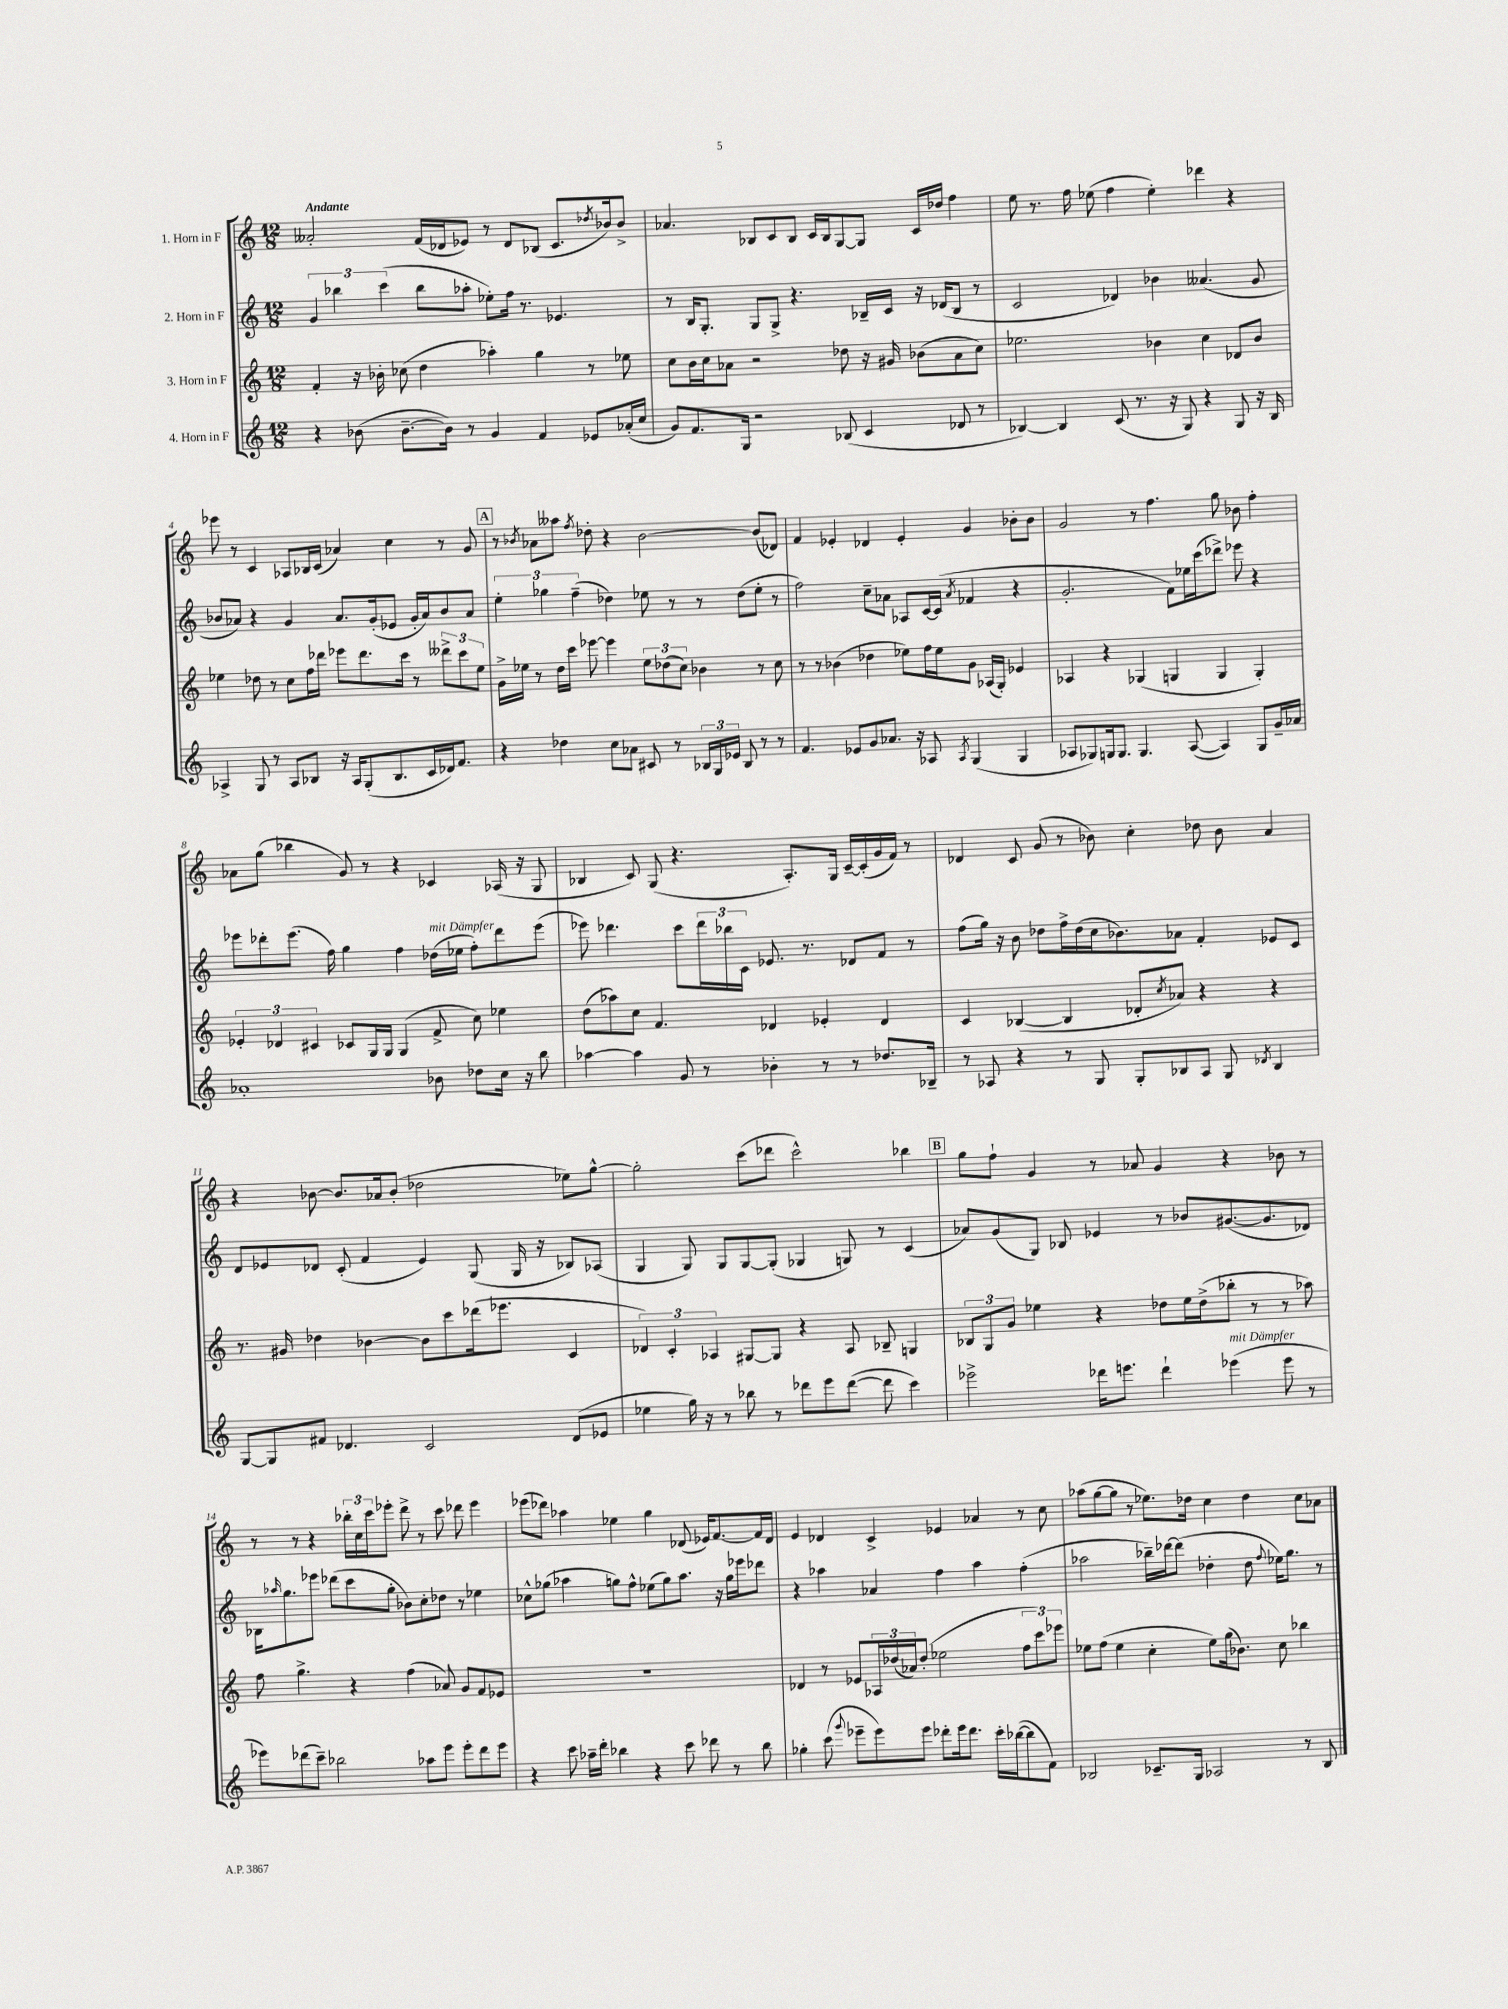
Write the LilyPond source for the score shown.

<<
\new StaffGroup <<
\new Staff = "s0" \with { instrumentName = "1. Horn in F" } {
    \clef treble \key c \major \numericTimeSignature \time 12/8 \tempo "Andante"
    aeses'2-. f'16( des'16 ees'8) r8 des'8 bes8( c'8. \acciaccatura { des''8 } bes'16) bes'8-> |
    aes'4. bes8 c'8 bes8 c'16 bes16 g8~ g8 c'16 des''16 f''4 |
    e''8 r8. f''16 ees''8( f''4 ees''4-.) des'''4 r4 |
    ees'''8 r8 c'4 aes8 bes16 c'16( aes'4) c''4 r8 g'8 |
    \mark \markup { \box "A" } r8 \acciaccatura { bes'8 } aes'8 aeses''8 \acciaccatura { f''8 } des''8-. r4 bes'2~ bes'8( des'8) |
    f'4 ees'4-. des'4 ees'4-. g'4 bes'8-. bes'8 |
    g'2 r8 f''4. g''8 bes'8 f''4-. |
    aes'8 g''8( bes''4 g'8) r8 r4 ces'4 aes16( r16 g8 |
    bes4 c'8) g8( r4. a8.-.) g16 c'16~-- c'16-.( g'16 f'16) r8 |
    des'4 c'8 g'8( r8 bes'8) c''4-. des''8 bes'8 a'4 |
    r4 bes'8~ bes'8. aes'16 bes'8-.( des''2 ees''8) g''8~-^ |
    g''2-. c'''8( des'''8 c'''2-^) bes''4 |
    \mark \markup { \box "B" } g''8 f''8-! g'4 r8 aes'8 g'4 r4 bes'8 r8 |
    r8 r8 r4 \tuplet 3/2 { bes''16-. c''16 c'''16 } ees'''8-. d'''8-> r8 c'''8 des'''8 ees'''4 |
    ees'''8( des'''8) aes''4 ees''4 g''4 des'8( ees'16) f'8.~ f'16 des'16 |
    e'4 des'4 c'4-> ees'4 aes'4 r8 c''8 |
    aes''8( g''8~ g''8 r8 ees''8.) des''16 c''4 des''4 c''8 aes'8 \bar "|." |
}
\new Staff = "s1" \with { instrumentName = "2. Horn in F" } {
    \clef treble \key c \major \numericTimeSignature \time 12/8
    \tuplet 3/2 { g'4 bes''4 c'''4( } bes''8 aes''8-. ees''8-.) f''16 r8. ees'4. |
    r8 b16 g8.-. g8 g8-> r4. bes16-- c'16 r16 des'16( bes8 r8 |
    c'2 des'4) bes'4 aeses'4.( g'8 |
    bes'8 aes'8) r4 g'4 aes'8. g'16-.( ees'8 g'16-. aes'16) bes'8 aes'8 |
    \mark \markup { \box "A" } \tuplet 3/2 { e''4-. ges''4 f''4--( } des''4) ees''8 r8 r8 des''8( ees''8-. r8 |
    f''2) c''8-- aes'8 aes8 c'16~ c'16( \acciaccatura { aes'8 } fes'4 r4 |
    g'2.-. f'8) ees''16 c'''16( des'''8->) ees'''8 r4 |
    ees'''8 des'''8-. ees'''8.( f''16) g''4 f''4 des''16^\markup { \italic "mit Dämpfer" }( ees''16 f''8-.) des'''8 ees'''8( |
    ees'''8) des'''4. c'''8 \tuplet 3/2 { des'''16 bes''16 c'16 } ees'8. r8. des'8 f'8 r8 |
    f''8( g''16) r16 b'8 des''8 f''16-> des''16( c''16 bes'8.) aes'8 f'4-. ees'8 c'8 |
    d'8 ees'8 des'8 c'8-.( f'4 ees'4) g8( g16 r16 bes8) aes8( |
    g4 g8) g8 g8~ g8-.( ges4 g8) r8 c'4( |
    \mark \markup { \box "B" } aes'8) g'8( g8) bes8 ees'4 r8 bes'8 gis'8.~( gis'8. des'8) |
    bes16 \grace { aes''16 } g''8. ees'''8 des'''8( c'''8 g''8-. bes'8) c''8-. des''8 r8 ees''4 |
    ces''8-^ ges''8( aes''4 g''8) f''8-^ ees''8( g''8) aes''8. r16 g''16 ees'''16 des'''8 |
    r4 aes''4 aes'4 f''4 aes''4 f''4-.( |
    aes''2 bes''16--) des'''16~ des'''8( des''4-. des''8 \appoggiatura { f''8 } ees''16) g''8. r8 \bar "|." |
}
\new Staff = "s2" \with { instrumentName = "3. Horn in F" } {
    \clef treble \key c \major \numericTimeSignature \time 12/8
    f'4-. r16 bes'16-. ces''8( d''4 aes''4-.) g''4 r8 ees''8 |
    c''8 b'16 c''16 aes'8 r2 des''8 r16 gis'16 bes'8( aes'8 c''8) |
    ees''2. bes'4 c''4 des'8 bes'8 |
    ees''4 des''8 r8 c''8 f''16 des'''16 ees'''8 des'''8. c'''16 r8 \tuplet 3/2 { deses'''8-> c'''8 ees''8 } |
    \mark \markup { \box "A" } g'16-> ees''16 r8 d''16 c'''16 ees'''8~ ees'''4 \tuplet 3/2 { ees''8 des''8( c''8) } bes'4 r8 c''8 |
    r8 r8 bes'4( des''4 ees''8) f''16 ees''16 g'8 aes16( g16-.) ees'4 |
    aes4 r4 ges4( g4 g4 g4-.) |
    \tuplet 3/2 { ees'4-. des'4 cis'4 } ces'8 g16 g16 g4( f'8-> c''8) ees''4 |
    d''8( aes''8) c''8 f'4. des'4 ees'4-. des'4 |
    c'4 bes4~( bes4 des'8-. \acciaccatura { c''8 } aes'8) r4 r4 |
    r8. gis'16 des''4 bes'4~ bes'8 c'''8 des'''16( ees'''8. c'4 |
    \tuplet 3/2 { des'4) c'4-. aes4 } gis8~ gis8 r4 aes8 bes8-- g4 |
    \mark \markup { \box "B" } \tuplet 3/2 { bes8 g8 g'8 } ees''4 r4 des''8 ees''16 des''16->( bes''8-. r8 r8 aes''8) |
    f''8 g''4.-> r4 f''4( aes'8) g'8 f'8 ees'8 |
    R1. |
    des'4 r8 ees'8 \tuplet 3/2 { aes16 des''16( aes'16) } des''8-.( ees''2 \tuplet 3/2 { f''8 c'''8) ees'''8 } |
    ees''8 f''8( ees''4 c''4-. ees''8) g''16( bes'8.) c''8 bes''4 \bar "|." |
}
\new Staff = "s3" \with { instrumentName = "4. Horn in F" } {
    \clef treble \key c \major \numericTimeSignature \time 12/8
    r4 bes'8( bes'8.~-- bes'16) r8 g'4 f'4 ees'8 aes'16-.( c''16 |
    g'8) f'8. g16 r2 bes8( c'4 des'8 r8 |
    bes4~) bes4 c'8( r8. r16 g8) r4 g8 r16 bes16 |
    aes4-> g8 r8 aes8 bes8 r16 aes16 g8-.( bes8. c'16 des'16) f'8. |
    \mark \markup { \box "A" } r4 des''4 c''8 aes'8 cis'8 r8 \tuplet 3/2 { bes16 g16 ees'16 } bes8 r8 r8 |
    f'4. ees'8 g'8 aes'8. r16 aes8 \acciaccatura { aes8 } g4( g4 |
    aes8 ges8) g16 g8. g4. aes8~( aes4) g8 g'16-- aes'16 |
    aes'1-. bes'8 des''8 c''16 r16 b''8 |
    aes''4~ aes''4 g'8 r8 bes'4-. r8 r8 des''8. bes16-- |
    r8 aes8 r4 r8 g8 g8-. bes8 aes8 g8 \acciaccatura { des'8 } bes4 |
    g8~ g8 fis'8 des'4. c'2 des'8( ees'8 |
    ees''4 g''16) r16 r8 bes''8 r8 des'''8 e'''8 des'''8~( des'''8 c'''4) |
    \mark \markup { \box "B" } ees'''2-> des'''16 e'''8. des'''4-! ees'''4^\markup { \italic "mit Dämpfer" }( ees'''8 r8 |
    ees'''8) des'''8( c'''8--) bes''2 aes''8 ees'''8 ees'''8-. des'''8 ees'''8 |
    r4 c'''8 aes''16-- d'''16-. bes''4 r4 c'''8 des'''8 r8 bes''8 |
    ges''4-. c'''8( \appoggiatura { g'''8 } ees'''8-- ees'''8) ees'''8 des'''8-. ees'''16 des'''8. c'''16-. bes''16~( bes''8 f'8) |
    bes2 ces'8.-- g16 aes2 r8 bes8 \bar "|." |
}
>>
>>
